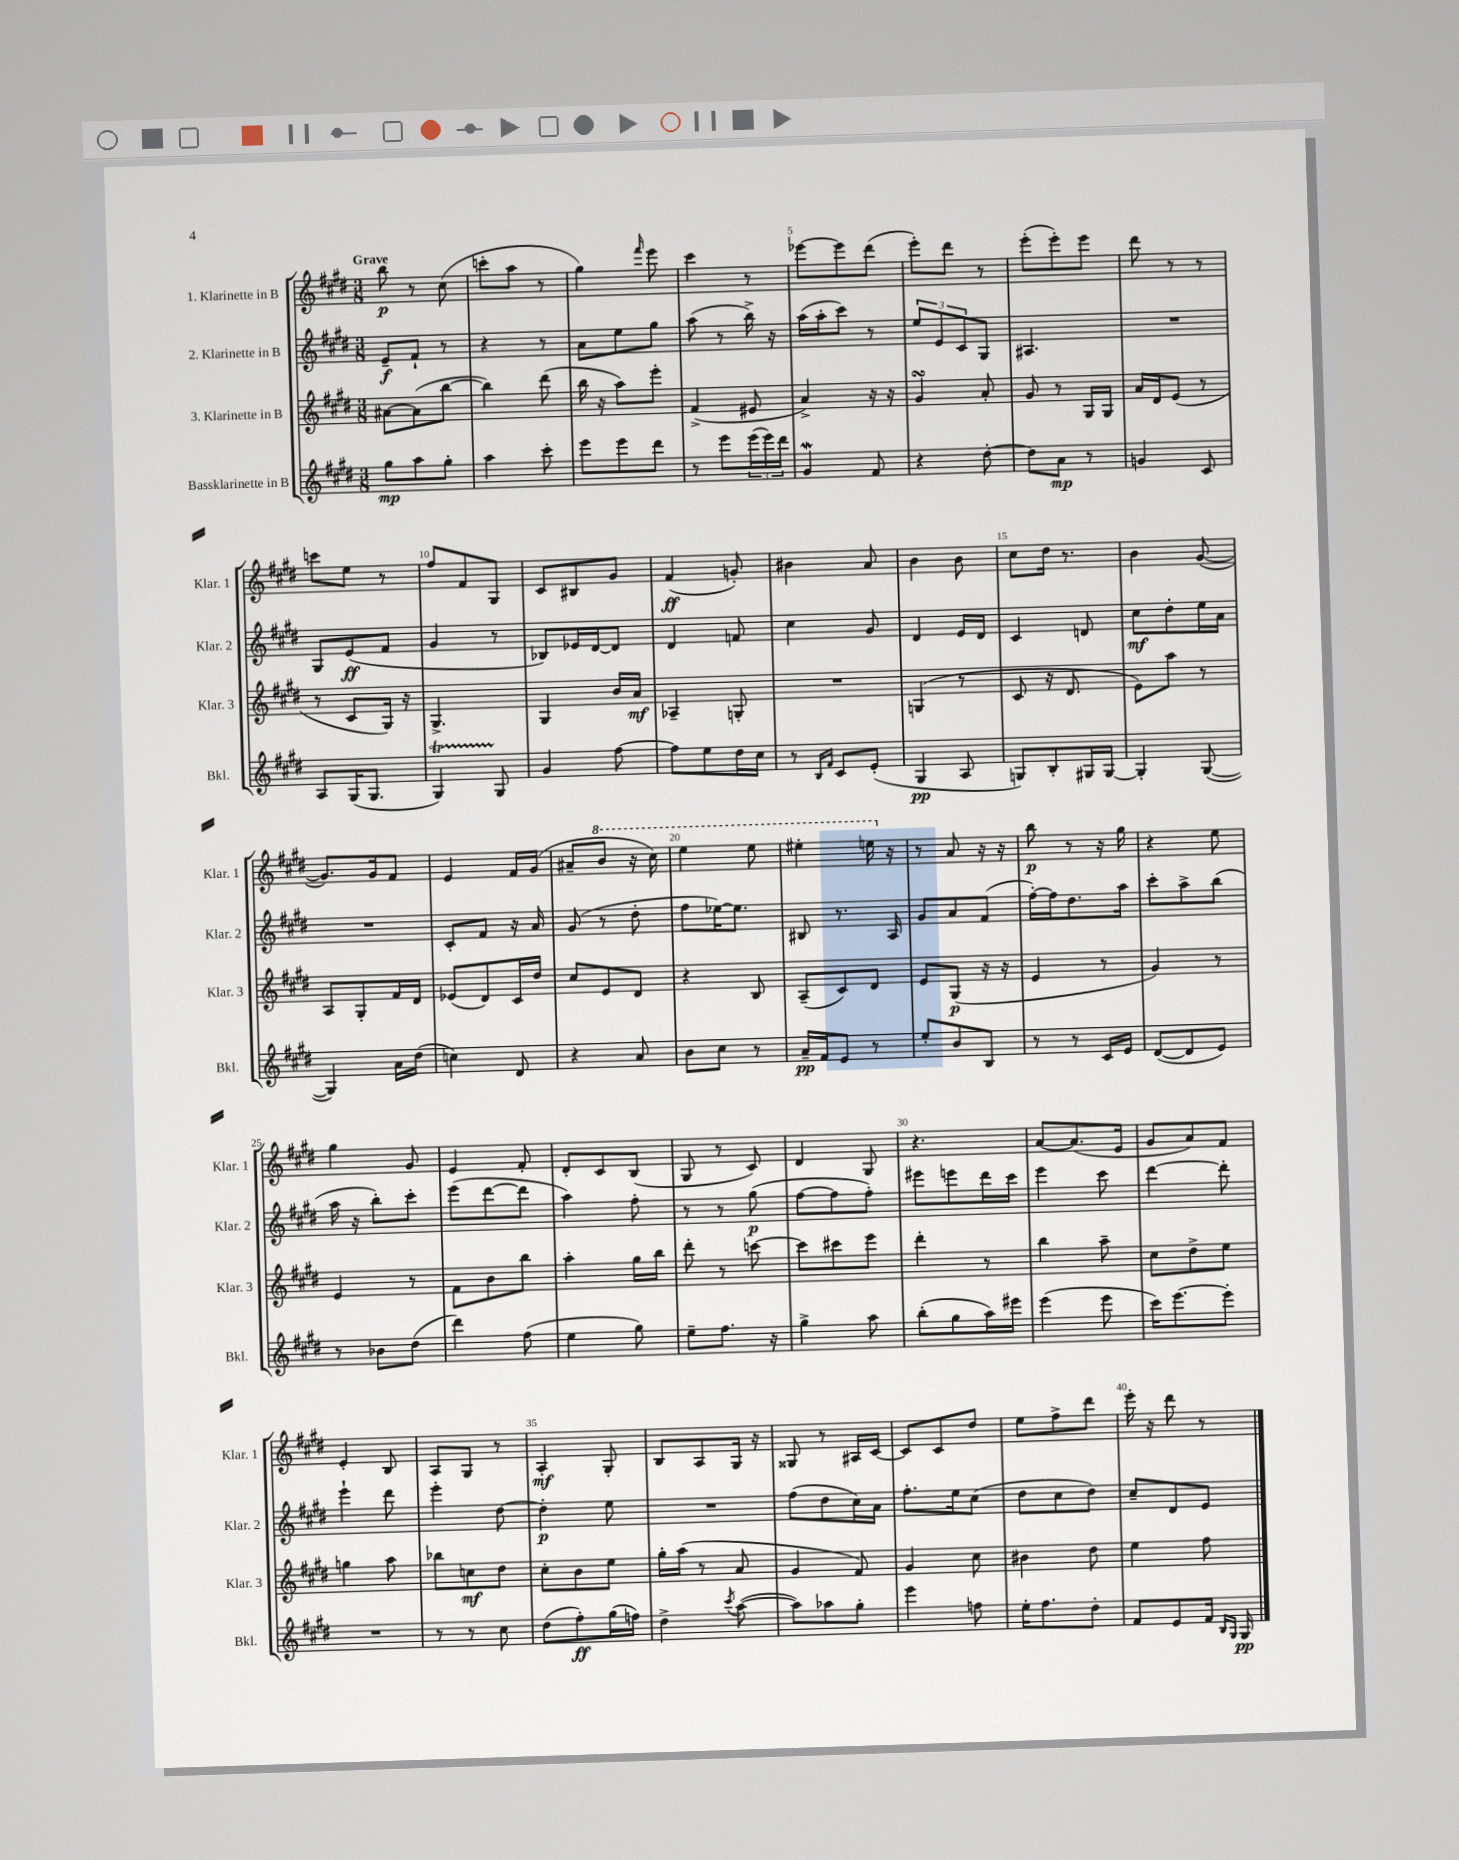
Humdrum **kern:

**kern	**kern	**kern	**kern
*staff4	*staff3	*staff2	*staff1
*clefG2	*clefG2	*clefG2	*clefG2
*k[f#c#g#d#]	*k[f#c#g#d#]	*k[f#c#g#d#]	*k[f#c#g#d#]
*M3/8	*M3/8	*M3/8	*M3/8
8gg#\L	[8a#\L	8e~/L	8bb\
8aa\	(8a#\]	8f#`/J	8r
8gg#'\J	[8bb\J	8r	(8cc#\
=	=	=	=
4aa\	4bb\])	4r	8ccc'\L
.	.	.	8aa\J
8ccc#'\	(8ddd#\	8r	8r
=	=	=	=
8eee\L	16bb\	8a\L	4gg#\)
.	16r	.	.
8eee\	8aa\L)	8ee\	.
.	.	.	16qqfff#/
8ddd#\J	8eee'\J	8gg#\J	8eee\
=	=	=	=
8r	(4f#^/	(8aa\	4ccc#\
8eee\L	.	8r	.
(24eee\L	8e#/	16bb^\)	8r
24eee\)	.	.	.
.	.	16r	.
24ddd#\JJ	.	.	.
=	=	=	=
4g#/	4a^/)	(16aa\LL	[8eee-\L
.	.	16aa'\J	.
.	.	8ccc#\J)	8eee-\]
8f#/	16r	8r	(8ddd#\J
.	16r	.	.
=	=	=	=
4r	4g#/	12ee/L	8eee'\L)
.	.	12e/	.
.	.	.	8ddd#\J
.	.	12c#/	.
[8dd#'\	8a'/	8G#/J	8r
=	=	=	=
8dd#\]L	8g#/	4.A#/	(8eee'\L
8a\J	8r	.	8eee'\)
8r	16G#/LL	.	8eee\J
.	16G#/JJ	.	.
=	=	=	=
4g/	16a/LL	4.r	8ddd#\
.	16d#/J	.	.
.	(8e/J	.	8r
8c#/	8r	.	8r
=	=	=	=
8A/L	8r	8G#/L	8ccc\L
(16G#/K	8c#/L	(8e/	8ee\J
8.G#/J	.	.	.
.	16G#/Jk)	8f#/J	8r
.	16r	.	.
=	=	=	=
4G#/)	4.G#^/	4g#/	8ff#/L
.	.	.	8f#/
8G#/	.	8r	8G#/J
=	=	=	=
4g#/	4G#/	8B-/L)	8c#/L
.	.	16e-/L	8B#/
.	.	[16d#/J	.
[8ff#\	16b/LL	8d#/]J	8g#/J
.	16a/JJ	.	.
=	=	=	=
8ff#\]L	4A-~/	4d#/	(4f#/
8ee\	.	.	.
16dd#\L	8G'/	8f/	8g'/)
16cc#\JJ	.	.	.
=	=	=	=
8r	4.r	4cc#\	4b#\
16qqB/LL	.	.	.
16qqf#/JJ	.	.	.
8c#/L	.	.	.
(8e'/J	.	8g#/	8a/
=	=	=	=
4G#/	(4G/	4d#/	4b\
8A/	8r	16e/LL	8b\
.	.	16d#/JJ	.
=	=	=	=
8G/L)	8c#/	4c#/	8cc#\L
8B'/	16r	.	16dd#\Jk
.	8.d#/	.	8.r
16G#/L	.	8d/	.
[16G#/JJ	.	.	.
=	=	=	=
4G#'/]	8e\L)	8cc#\L	4b\
.	8aa\J	8dd#'\	.
([8G#/	8r	16ee\L	([8g#/
.	.	16a\JJ	.
=	=	=	=
4G#/])	8A/L	4.r	8.g#/]L)
.	8G#'/	.	.
.	.	.	16g#/k
16a\LL	16f#/L	.	8f#/J
(16dd#\JJ	16d#/JJ	.	.
=	=	=	=
4cc\)	(8e-/L	8c#'/L	4e/
.	8d#/)	8f#/J	.
8d#/	16c#/L	16r	16f#/LL
.	16dd#/JJ	16a/	(16g#/JJ
=	=	=	=
4r	8cc#/L	(8g#/	8a#~/L
.	8e/	8r	8bb/J
8a/	8d#/J	8dd#'\	16r
.	.	.	16ccc#\)
=	=	=	=
8b\L	4r	8ff#\L	4eee\
8cc#\J	.	[16ee-\K)	.
.	.	8.ee-\]J	.
8r	8B/	.	8eee\
=	=	=	=
16a~/LL	(8A~/L	8B#/	4eee#'\
16f#/J	.	.	.
8e/J	8c#/)	8.r	.
8r	8d#/J	.	16eee\
.	.	16A/	16r
=	=	=	=
8ee'/L	8e/L	8g#/L	8r
8b/	(8G#/J	8a/	8a/
8B/J	16r	(8f#/J	16r
.	16r	.	16r
=	=	=	=
8r	4e/	[16ff#'\LL)	8bb\
.	.	16ff#\]J	.
8r	.	8.dd#\	8r
16c#/LL	8r	.	16r
16e/JJ	.	16aa\Jk	16gg#\
=	=	=	=
([8d#/L	4g#/)	8ccc#'\L	4r
8d#/]	.	8aa^\	.
8e/J)	8r	(8bb\J	8ee\
=	=	=	=
8r	4e/	16aa\	4gg#\
.	.	16r	.
8b-\L	.	8bb'\L)	.
(8dd#\J	8r	8ccc#'\J	8g#/
=	=	=	=
4ddd#\)	8f#\L	(8eee\L	4e/
.	8b\	[8ddd#\	.
(8ff#\	8bb\J	8ddd#\]J	8f#'/
=	=	=	=
4ee\	4aa'\	4aa\)	8d#'/L
.	.	.	8c#/
8gg#\)	16gg#\LL	8ff#'\	(8B/J
.	16bb\JJ	.	.
=	=	=	=
8ee~\L	8ddd#'\	8r	8G#/
8.ff#\J	8r	8r	8r
.	[8ccc\	(8gg#\	8c#/)
16r	.	.	.
=	=	=	=
4gg#^\	8ccc\]L	[8ff#\L	4d#/
.	8ccc#\	8ff#\]	.
8aa\	8eee\J	8ff#'\J)	8G#/
=	=	=	=
(8bb'\L	4ddd#'\	8eee#\L	4.r
8gg#\	.	8eee\	.
16aa\L)	8r	16ddd#\L	.
16eee#\JJ	.	16ccc#\JJ	.
=	=	=	=
(4eee\	4bb\	4eee\	[8a/L
.	.	.	(8.a/]
8eee\	8aa~\	8ccc#\	.
.	.	.	16e/Jk
=	=	=	=
16ccc#\LK)	8cc#\L	[4ddd#\	8g#/L
[8.eee\	.	.	.
.	8dd#^\	.	8a/)
8eee'\]J	8ee\J	8ddd#'\]	8f#/J
=	=	=	=
4.r	4gg\	4eee`\	4e'/
.	8aa\	8ddd#\	8B/
=	=	=	=
8r	8bb-\L	4eee'\	8A/L
8r	8cc\	.	8G#/J
8cc#\	8dd#\J	[8dd#\	8r
=	=	=	=
(8dd#\L	8cc#'\L	4dd#'\]	4A'/
8ff#'\)	8b\	.	.
(16gg#\L	8ee\J	8ee\	8G#'/
16ff\JJ)	.	.	.
=	=	=	=
4dd#^\	16gg#'\LL	4.r	8B/L
.	(16aa\JJ	.	.
.	8r	.	8A/
8qccc#/	.	.	.
([8aa\	8a/	.	16G#/Jk
.	.	.	16r
=	=	=	=
8aa\]L)	4g#/	(8ff#\L	8G##/
8aa-\	.	8dd#\	8r
8gg#'\J	8f#/)	16cc#\L)	16A#/LL
.	.	16a\JJ	[16c#/JJ
=	=	=	=
4eee\	4g#/	8.ff#'\L	8c#/]L
.	.	.	8c#/
.	.	16ee\k	.
8ff\	8cc#\	(8cc#\J	8dd#/J
=	=	=	=
16ee'\LK	4b#\	8dd#\L	8ee\L
8.ff#\	.	.	.
.	.	8cc#\	8ff#^\
8dd#'\J	8dd#\	8dd#\J)	8ddd#\J
=	=	=	=
8f#/L	4ee\	8cc#~/L	16eee'\
.	.	.	16r
8e/	.	8d#/	8ddd#\
16f#/Jk	8ff#\	8e/J	8r
16qqB/LL	.	.	.
16qqG#/JJ	.	.	.
16G#/	.	.	.
==	==	==	==
*-	*-	*-	*-
